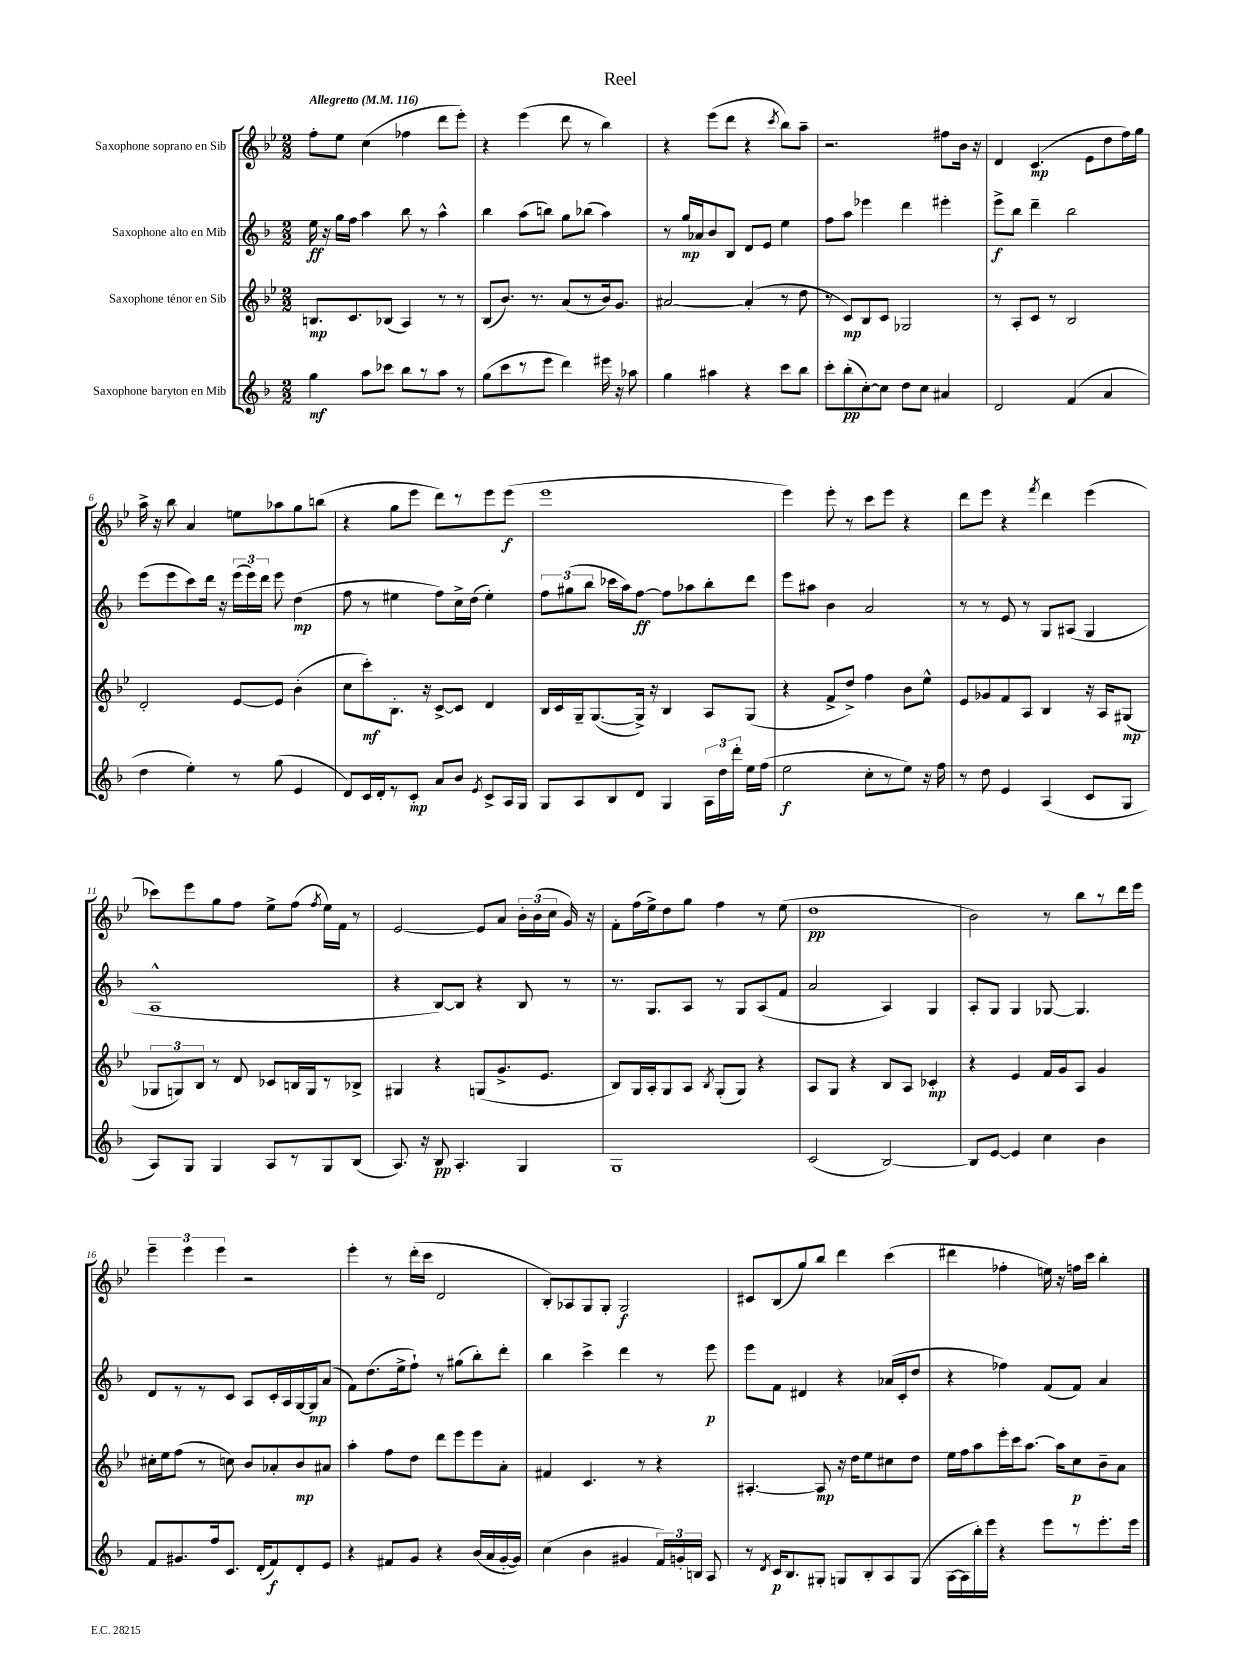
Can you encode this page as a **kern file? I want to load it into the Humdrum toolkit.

**kern	**dynam	**kern	**dynam	**kern	**dynam	**kern	**dynam
*part4	*part4	*part3	*part3	*part2	*part2	*part1	*part1
*staff4	*staff4	*staff3	*staff3	*staff2	*staff2	*staff1	*staff1
*I"Saxophone baryton en Mib	*	*I"Saxophone ténor en Sib	*	*I"Saxophone alto en Mib	*	*I"Saxophone soprano en Sib	*
*clefG2	*	*clefG2	*	*clefG2	*	*clefG2	*
*k[b-]	*	*k[b-e-]	*	*k[b-]	*	*k[b-e-]	*
*M2/2	*	*M2/2	*	*M2/2	*	*M2/2	*
*MM116	*	*MM116	*	*MM116	*	*MM116	*
=1	=1	=1	=1	=1	=1	=1	=1
!	!	!	!	!	!	!LO:TX:a:B:t=Allegretto	!
4gg\	mf	8.Bn/L	mp	16ee\	ff	8ff'\L	.
.	.	.	.	16r	.	.	.
.	.	.	.	16gg\LL	.	8ee-\J	.
.	.	8.c/	.	16ff\JJ	.	.	.
8aa\L	.	.	.	4aa\	.	(4cc\	.
8ccc-X\J	.	(8B-X/J	.	.	.	.	.
8bb-\L	.	4A/)	.	8bb-\	.	4ff-X\	.
8r	.	.	.	8r	.	.	.
8aa\J	.	8r	.	4aa^^\	.	8ddd\L	.
8r	.	8r	.	.	.	8eee-'\J)	.
=2	=2	=2	=2	=2	=2	=2	=2
(8gg\L	.	(8B-/L	.	4bb-\	.	4r	.
8ccc\	.	8.b-/J)	.	.	.	.	.
8r	.	.	.	(8aa\L	.	(4eee-\	.
.	.	8.r	.	.	.	.	.
8eee\J	.	.	.	8bbn\J)	.	.	.
4ddd\)	.	(8a/L	.	8gg\L	.	8ddd\	.
.	.	8r	.	(8bb-X\J	.	8r	.
16eee#X\	.	16b-/k)	.	4aa\)	.	4bb-\)	.
16r	.	8.g/J	.	.	.	.	.
8aa-X\	.	.	.	.	.	.	.
=3	=3	=3	=3	=3	=3	=3	=3
4gg\	.	[2a#X/	.	8r	.	4r	.
.	.	.	.	16gg/LL	mp	.	.
.	.	.	.	16a-X/J	.	.	.
4aa#X\	.	.	.	8b-/	.	(8eee-\L	.
.	.	.	.	8B-/J	.	8ddd\J	.
4r	.	(4a#'/]	.	8d/L	.	4r	.
.	.	.	.	8e/J	.	.	.
.	.	.	.	.	.	8qccc/	.
8ccc\L	.	8r	.	4ee\	.	8bb-\L)	.
8bb-\J	.	8dd\	.	.	.	8aa~\J	.
=4	=4	=4	=4	=4	=4	=4	=4
8ccc'\L	.	8r	.	8ff\L	.	2.r	.
(8bb-'\	pp	8c/L)	mp	8aa\J	.	.	.
[8cc'\)	.	8B-/	.	4eee-X\	.	.	.
8cc\J]	.	8c/J	.	.	.	.	.
8dd\L	.	2G-X/	.	4ddd\	.	.	.
8cc\J	.	.	.	.	.	.	.
4a#X/	.	.	.	4eee#X'\	.	8ff#X\L	.
.	.	.	.	.	.	16b-\Jk	.
.	.	.	.	.	.	16r	.
=5	=5	=5	=5	=5	=5	=5	=5
2d/	.	8r	.	8eee^\L	f	4d/	.
.	.	8A'/L	.	8bb-\J	.	.	.
.	.	8c/J	.	4ddd~\	.	(4.c/	mp
.	.	8r	.	.	.	.	.
(4f/	.	2B-/	.	2bb-\	.	.	.
.	.	.	.	.	.	8e-\L	.
4a/	.	.	.	.	.	8dd\	.
.	.	.	.	.	.	16ff\L)	.
.	.	.	.	.	.	16gg\JJ	.
!!LO:LB:g=z
=6	=6	=6	=6	=6	=6	=6	=6
4dd\	.	2d'/	.	(8eee\L	.	16aa^\	.
.	.	.	.	.	.	16r	.
.	.	.	.	8eee\	.	8bb-\	.
4ee'\)	.	.	.	8ccc\)	.	4a/	.
.	.	.	.	16ddd\Jk	.	.	.
.	.	.	.	16r	.	.	.
8r	.	[8e-/L	.	(24eee\LL	.	8een\L	.
.	.	.	.	24eee\)	.	.	.
.	.	.	.	24ddd\JJ	.	.	.
(8gg\	.	8e-/J]	.	8eee\	.	8aa-X\	.
4e/	.	(4b-'\	.	(4dd\	mp	8gg\	.
.	.	.	.	.	.	(8bbn\J	.
=7	=7	=7	=7	=7	=7	=7	=7
8d/L)	.	8cc\L	.	8ff\	.	4r	.
16c/L	.	8ccc'\)	mf	8r	.	.	.
16d'/J	.	.	.	.	.	.	.
8r	.	8.B-'\J	.	4ee#X\	.	8gg\L	.
8c'/J	mp	.	.	.	.	8eee-\J	.
.	.	16r	.	.	.	.	.
8a/L	.	[8c^/L	.	8ff\L)	.	8ddd\L)	.
8b-/J	.	8c/J]	.	16cc^\L	.	8r	.
.	.	.	.	(16dd\JJ	.	.	.
8qe/	.	.	.	.	.	.	.
8c^/L	.	4d/	.	4ee#'\)	.	8eee-\	.
16A/L	.	.	.	.	.	(8eee-\J	f
16G/JJ	.	.	.	.	.	.	.
=8	=8	=8	=8	=8	=8	=8	=8
8G/L	.	16B-/LL	.	12ff\L	.	1eee-	.
.	.	16c/	.	.	.	.	.
.	.	.	.	(12gg#X\	.	.	.
8A/	.	16G~/J	.	.	.	.	.
.	.	.	.	12bb-\J	.	.	.
.	.	([8.G/	.	.	.	.	.
8B-/	.	.	.	16ccc-X\LL	.	.	.
.	.	.	.	16aa\J)	.	.	.
8d/J	.	16G^/Jk])	.	[8ff\J	ff	.	.
.	.	16r	.	.	.	.	.
4G/	.	4B-/	.	8ff\L]	.	.	.
.	.	.	.	8aa-X\	.	.	.
24A\LL	.	8A/L	.	8bb-'\	.	.	.
24dd\	.	.	.	.	.	.	.
24ddd'\JJ	.	.	.	.	.	.	.
16ee\LL	.	(8G/J	.	8ddd\J	.	.	.
(16ff\JJ	.	.	.	.	.	.	.
=9	=9	=9	=9	=9	=9	=9	=9
2ee\	f	4r	.	8eee\L	.	4eee-\)	.
.	.	.	.	8aa#X\J	.	.	.
.	.	8f^/L	.	4b-\	.	8eee-'\	.
.	.	8dd^/J)	.	.	.	8r	.
8cc'\L	.	4ff\	.	2a/	.	8ccc\L	.
8r	.	.	.	.	.	8eee-\J	.
8ee\J)	.	8b-\L	.	.	.	4r	.
16r	.	8ee-^^\J	.	.	.	.	.
16ff\	.	.	.	.	.	.	.
=10	=10	=10	=10	=10	=10	=10	=10
8r	.	8e-/L	.	8r	.	8ddd\L	.
8dd\	.	8g-X/	.	8r	.	8eee-\J	.
4e/	.	8f/	.	8e/	.	4r	.
.	.	8A/J	.	8r	.	.	.
.	.	.	.	.	.	8qfff/	.
(4A/	.	4B-/	.	8G/L	.	4ddd\	.
.	.	.	.	(8A#X/J	.	.	.
8c/L	.	16r	.	4G/	.	(4eee-\	.
.	.	16A/KL	.	.	.	.	.
8G/J	.	(8G#X/J	mp	.	.	.	.
!!LO:LB:g=z
=11	=11	=11	=11	=11	=11	=11	=11
8A/L)	.	12G-X/L	.	1A^^	.	8ccc-X\L)	.
.	.	12Gn/)	.	.	.	.	.
8G/J	.	.	.	.	.	8eee-\	.
.	.	12B-/J	.	.	.	.	.
4G/	.	8r	.	.	.	8gg\	.
.	.	8d/	.	.	.	8ff\J	.
8A/L	.	8c-X/L	.	.	.	8ee-^\L	.
8r	.	16Bn/L	.	.	.	(8ff\J	.
.	.	16G/J	.	.	.	.	.
.	.	.	.	.	.	8qff/	.
8G/	.	8r	.	.	.	16ee-\LL)	.
.	.	.	.	.	.	16f\JJ	.
(8B-/J	.	8B-X^/J	.	.	.	8r	.
=12	=12	=12	=12	=12	=12	=12	=12
8.A/)	.	4G#X/	.	4r	.	[2e-/	.
16r	.	.	.	.	.	.	.
8B-/	pp	4r	.	[8B-/L)	.	.	.
4.A'/	.	.	.	8B-/J]	.	.	.
.	.	(8Gn/L	.	4r	.	8e-/L]	.
.	.	8.g^/	.	.	.	8a/J	.
4G/	.	.	.	8B-/	.	24b-'\LL	.
.	.	.	.	.	.	(24b-\	.
.	.	8.e-/J	.	.	.	.	.
.	.	.	.	.	.	24cc\JJ	.
.	.	.	.	8r	.	16g/)	.
.	.	.	.	.	.	16r	.
=13	=13	=13	=13	=13	=13	=13	=13
1G	.	8B-/L)	.	8.r	.	8f'\L	.
.	.	16G/L	.	.	.	(16ff\L	.
.	.	16A'/J	.	8.G/L	.	16ee-^\J)	.
.	.	8G/	.	.	.	8dd\	.
.	.	8A/J	.	8A/J	.	8gg\J	.
.	.	8qB-/	.	.	.	.	.
.	.	(8G'/L	.	8r	.	4ff\	.
.	.	8G/J)	.	8G/L	.	.	.
.	.	4r	.	(8A/	.	8r	.
.	.	.	.	8f/J	.	(8ee-\	.
=14	=14	=14	=14	=14	=14	=14	=14
(2c/	.	8A/L	.	2a/	.	1dd	pp
.	.	8G/J	.	.	.	.	.
.	.	4r	.	.	.	.	.
[2B-/)	.	8B-/L	.	4A/)	.	.	.
.	.	8A/J	.	.	.	.	.
.	.	4c-X'/	mp	4G/	.	.	.
=15	=15	=15	=15	=15	=15	=15	=15
8B-/L]	.	4r	.	8A'/L	.	2b-\)	.
[8e/J	.	.	.	8G/J	.	.	.
4e/]	.	4e-/	.	4G/	.	.	.
4cc\	.	16f/LL	.	[8G-X/	.	8r	.
.	.	16g/J	.	.	.	.	.
.	.	8A/J	.	4.G-/]	.	8bb-\L	.
4b-\	.	4g/	.	.	.	8r	.
.	.	.	.	.	.	16ddd\L	.
.	.	.	.	.	.	16eee-\JJ	.
!!LO:LB:g=z
=16	=16	=16	=16	=16	=16	=16	=16
8f/L	.	16cc#X'\LL	.	8d/L	.	6eee-~\	.
.	.	16ee-\J	.	.	.	.	.
8.g#X/	.	(8ff\J	.	8r	.	.	.
.	.	.	.	.	.	6eee-\	.
.	.	8r	.	8r	.	.	.
16ff/k	.	.	.	.	.	.	.
.	.	.	.	.	.	6eee-\	.
8.c/J	.	8ccn\)	.	8c/J	.	.	.
.	.	8b-/L	.	8A/L	.	2r	.
(16d'/KL	.	.	.	.	.	.	.
8f/)	f	8a-X'/	.	16c'/L	.	.	.
.	.	.	.	16A/	.	.	.
8d'/	.	8b-/	mp	[16G/	.	.	.
.	.	.	.	16G/J]	mp	.	.
8e/J	.	8a#X/J	.	(8a/J	.	.	.
=17	=17	=17	=17	=17	=17	=17	=17
4r	.	4aa'\	.	8f\L)	.	4eee-'\	.
.	.	.	.	(8.dd\	.	.	.
8f#X/L	.	8ff\L	.	.	.	8r	.
.	.	.	.	16ee^\k	.	.	.
8g/J	.	8dd\J	.	8ff`\J)	.	(16ddd'\LL	.
.	.	.	.	.	.	16ccc\JJ	.
4r	.	8ddd\L	.	8r	.	2d/	.
.	.	8eee-\	.	(8gg#X\L	.	.	.
(16b-/LL	.	8eee-\	.	8bb-'\)	.	.	.
16a/	.	.	.	.	.	.	.
[16g'/	.	8a'\J	.	8ddd'\J	.	.	.
16g/JJ])	.	.	.	.	.	.	.
=18	=18	=18	=18	=18	=18	=18	=18
(4cc\	.	4f#X/	.	4bb-\	.	8B-'/L)	.
.	.	.	.	.	.	8A-X/	.
4b-\	.	4.c/	.	4ccc^\	.	8G/	.
.	.	.	.	.	.	8G'/J	.
4g#X/	.	.	.	4ddd\	.	2G/	f
.	.	8r	.	.	.	.	.
24f/LL)	.	4r	.	8r	.	.	.
24gn'/	.	.	.	.	.	.	.
24Bn/JJ	.	.	.	.	.	.	.
8A/	.	.	.	8eee\	p	.	.
=19	=19	=19	=19	=19	=19	=19	=19
8r	.	[4.A#X'/	.	8eee\L	.	8c#X/L	.
8qd/	.	.	.	.	.	.	.
16c/KL	p	.	.	8f\J	.	(8B-/	.
8.B-/	.	.	.	.	.	.	.
.	.	.	.	4d#X/	.	8gg/)	.
8G#X'/J	.	8A#/]	mp	.	.	8bb-/J	.
8Gn/L	.	16r	.	4r	.	4ddd\	.
.	.	16dd\KL	.	.	.	.	.
8B-'/	.	8ee-\	.	.	.	.	.
8A/	.	8cc#X\	.	(16a-X/LL	.	(4ccc\	.
.	.	.	.	16c'/J	.	.	.
(8G/J	.	8dd\J	.	8dd/J	.	.	.
=20	=20	=20	=20	=20	=20	=20	=20
[16A\LL	.	16ee-\LL	.	4r	.	4ddd#X\	.
16A\]	.	16ff\J	.	.	.	.	.
16bb-'\)	.	8aa\	.	.	.	.	.
16eee\JJ	.	.	.	.	.	.	.
4r	.	16eee-'\L	.	4ff-X\)	.	4ff-X'\	.
.	.	16ccc\J	.	.	.	.	.
.	.	[8.aa\J	.	.	.	.	.
8eee\L	.	.	.	(8f/L	.	16een\)	.
.	.	16aa\KL]	.	.	.	16r	.
8r	.	8cc\	p	8f/J)	.	16ffn\LL	.
.	.	.	.	.	.	16ccc\JJ	.
8.eee'\	.	8b-~\	.	4a/	.	4bb-'\	.
.	.	8a\J	.	.	.	.	.
16eee\Jk	.	.	.	.	.	.	.
==	==	==	==	==	==	==	==
*-	*-	*-	*-	*-	*-	*-	*-
